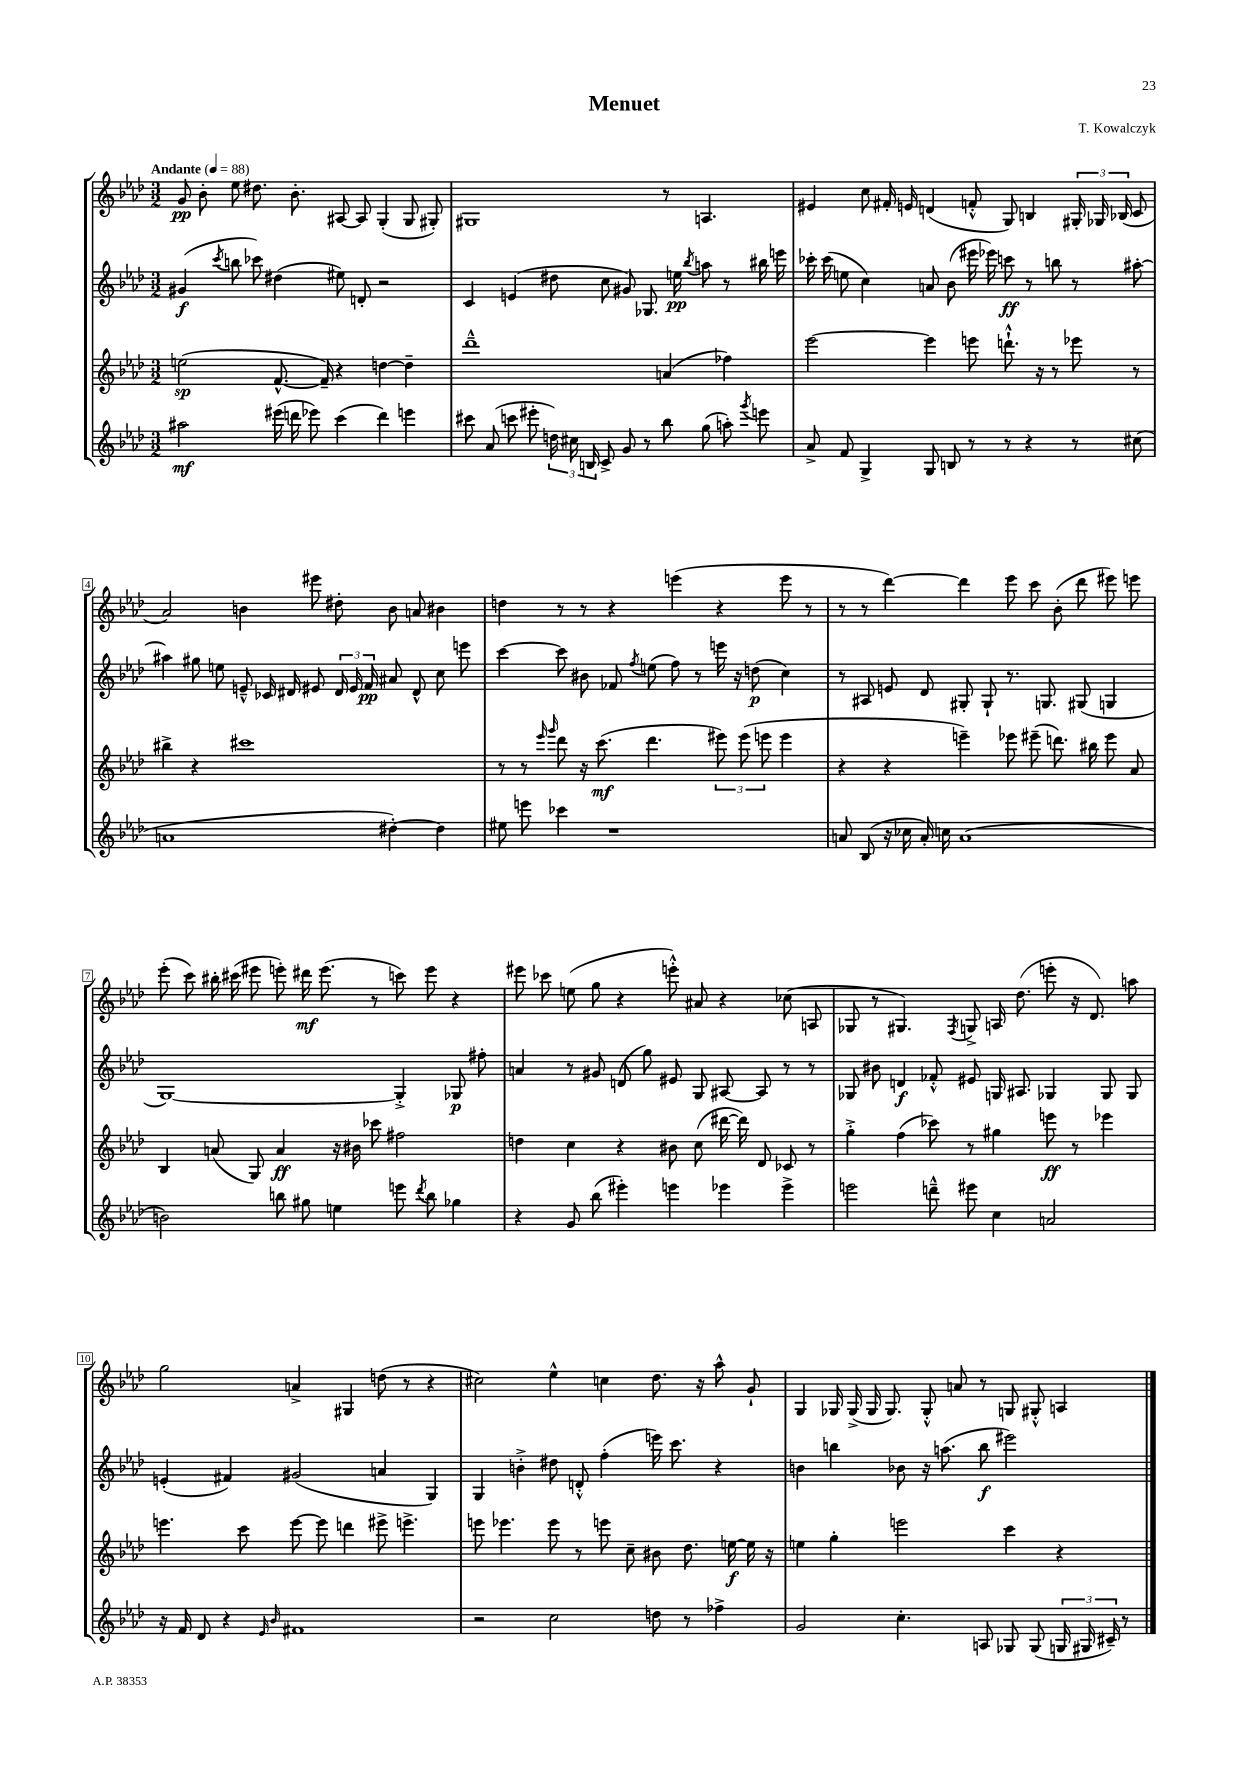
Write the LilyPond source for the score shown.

\header { title = "Menuet" composer = "T. Kowalczyk" }
<<
\new StaffGroup <<
\new Staff = "s0" {
    \clef treble \key aes \major \numericTimeSignature \time 3/2 \tempo "Andante" 4 = 88
    \autoBeamOff g'8\pp bes'8-. ees''8 dis''8. bes'8.-. ais8~ ais8 g4-.( g8 gis8-.) |
    gis1 r8 a4. |
    eis'4 c''8 fis'16-. e'16 d'4( f'8-.-^ g8) b4 \tuplet 3/2 { gis16-. ges16 bes16( } c'8 |
    aes'2) b'4 eis'''8 dis''8-. b'8 a'8 bis'4 |
    d''4 r8 r8 r4 e'''4( r4 e'''8 r8 |
    r8 r8 des'''4~) des'''4 ees'''8 c'''8 bes'8-.( des'''8 eis'''8) e'''8 |
    ees'''8-.( c'''8) bis''16-. cis'''16( eis'''8 e'''8-.) dis'''16\mf e'''8.( r8 c'''8) e'''8 r4 |
    eis'''8 ces'''8 e''8( g''8 r4 e'''8-.-^) ais'8 r4 ces''8( a8 |
    ges8 r8 gis4.) \acciaccatura { f8 } g8-> a16 des''8.( e'''8-. r16 des'8.) a''8 |
    g''2 a'4-> gis4 d''8( r8 r4 |
    cis''2) ees''4-^ c''4 des''8. r16 aes''8-^ g'8-! |
    g4 ges16 ges16->( ges16 ges8.) ges8-.-^ a'8 r8 g8 gis8-.-^ a4 \bar "|." |
}
\new Staff = "s1" {
    \clef treble \key aes \major \numericTimeSignature \time 3/2
    \autoBeamOff gis'4\f( \acciaccatura { c'''8 } b''8 ces'''8) dis''4( eis''8) d'8-. r2 |
    c'4 e'4( dis''8 c''8 gis'8) ges8. e''16\pp \acciaccatura { bes''8 } a''8 r8 bis''16 e'''16 |
    ces'''16-. ces'''16( e''8 c''4) a'8 bes'8( eis'''16 ees'''16) c'''8\ff r8 b''8 r8 ais''8~-. |
    ais''4 gis''8 e''8 e'8---^ ces'16 dis'16 eis'8 \tuplet 3/2 { dis'16 eis'16 f'16\pp } ais'8 dis'8-^ c''8 e'''8 |
    c'''4~ c'''8 bis'8 fes'8 \acciaccatura { f''8 } e''8( f''8) r8 e'''16 r16 d''8\p( c''4) |
    r8 ais8 e'8 des'8 gis8-. gis8-! r8. g8. gis8( g4 |
    g1~) g4-.-> ges8\p fis''8-. |
    a'4 r8 gis'8 d'8( g''8) eis'8 g8 ais8~ ais8 r8 r8 |
    ges8 bis'8 d'4\f fes'8-.-^ eis'8 g16 ais8. ges4 ges8 ges8 |
    e'4-.( fis'4) gis'2( a'4 g4) |
    g4 b'4-.-> dis''8 d'8-.-^ f''4-.( e'''16) c'''8. r4 |
    b'4 b''4 bes'8 r16 a''8.( b''8\f eis'''2) \bar "|." |
}
\new Staff = "s2" {
    \clef treble \key aes \major \numericTimeSignature \time 3/2
    \autoBeamOff e''2\sp( f'8.~-^ f'16--) r4 d''4~ d''4-- |
    des'''1---^ a'4( fes''4) |
    ees'''2~ ees'''4 e'''8 d'''8.-!-^ r16 r8 ees'''8 r8 |
    bis''4-> r4 cis'''1 |
    r8 r8 \grace { ees'''16 g'''16 } des'''8 r16 c'''8.\mf( des'''4. \tuplet 3/2 { eis'''8) eis'''8( e'''8 } e'''4 |
    r4 r4 e'''4--) ees'''8 eis'''8--( d'''8.) bis''16 eis'''8 aes'8 |
    bes4 a'8( g8) a'4\ff r16 bis'16 ces'''8 fis''2 |
    d''4 c''4 r4 bis'8 c''8( dis'''16~ dis'''16) des'8 ces'8 r8 |
    g''4-.-> f''4( ces'''8) r8 gis''4 e'''8\ff r8 ees'''4 |
    e'''4. c'''8 e'''8~ e'''8 d'''4 eis'''8-> e'''4.-> |
    e'''8 ees'''4. ees'''8 r8 e'''8 c''8-- bis'8 des''8. e''16~\f e''16 r16 |
    e''4 g''4-. e'''2 c'''4 r4 \bar "|." |
}
\new Staff = "s3" {
    \clef treble \key aes \major \numericTimeSignature \time 3/2
    \autoBeamOff ais''2\mf eis'''16( d'''16 ees'''8) c'''4( d'''4) e'''4 |
    cis'''8 aes'8( c'''8 eis'''8-. \tuplet 3/2 { d''16) cis''16 b16 } c'8-> g'8 r8 bes''8 g''8( a''8-.) \acciaccatura { g'''8 } e'''8 |
    aes'8-> f'8 g4-> g8 b8 r8 r8 r4 r8 cis''8( |
    a'1 dis''4~-.) dis''4 |
    eis''8 e'''8 ces'''4 r1 |
    a'8 bes8( r16 ces''16 a'16-.) c''16 a'1( |
    b'2) b''8 gis''8 e''4 e'''8 \acciaccatura { des'''8 } b''8 ges''4 |
    r4 g'8 bes''8( eis'''4-.) e'''4 ees'''4 ees'''4-> |
    e'''2 d'''8---^ eis'''8 c''4 a'2 |
    r16 f'16 des'8 r4 \grace { ees'16 bes'16 } fis'1 |
    r2 c''2 d''8 r8 fes''4-> |
    g'2 c''4.-. a8 ges8 ges8( \tuplet 3/2 { g16 gis16 cis'16--) } r8 \bar "|." |
}
>>
>>
\layout { \context { \Score \override BarNumber.stencil = #(make-stencil-boxer 0.1 0.3 ly:text-interface::print) } }
